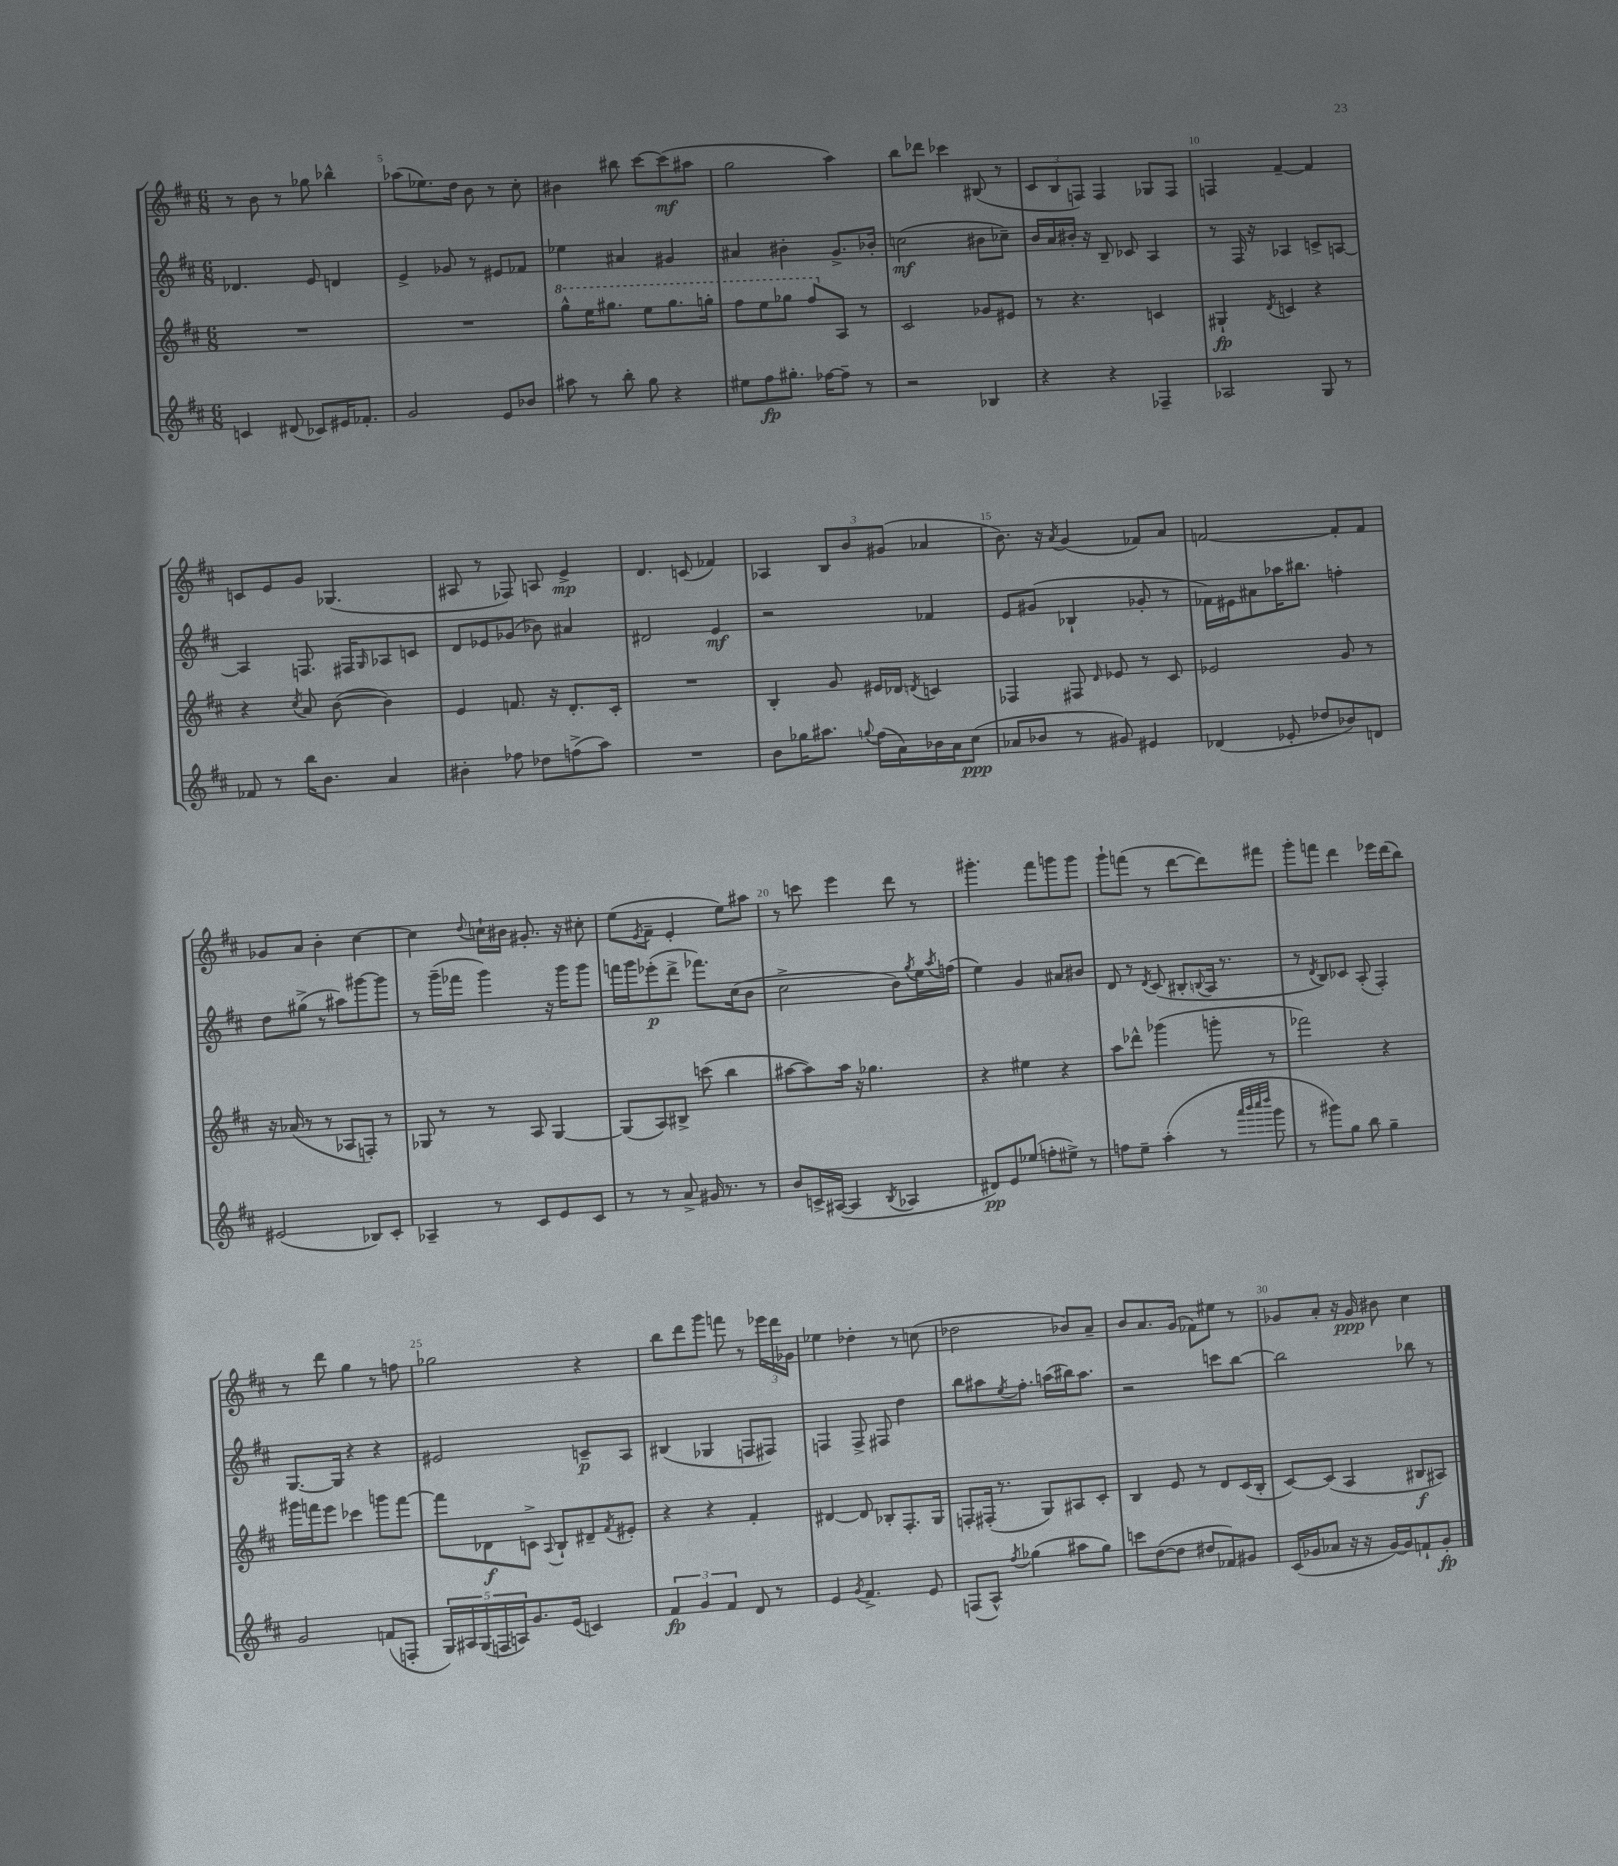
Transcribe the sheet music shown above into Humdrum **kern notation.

**kern	**dynam	**kern	**dynam	**kern	**dynam	**kern	**dynam
*part4	*part4	*part3	*part3	*part2	*part2	*part1	*part1
*staff4	*staff4	*staff3	*staff3	*staff2	*staff2	*staff1	*staff1
*clefG2	*	*clefG2	*	*clefG2	*	*clefG2	*
*k[f#c#]	*	*k[f#c#]	*	*k[f#c#]	*	*k[f#c#]	*
*M6/8	*	*M6/8	*	*M6/8	*	*M6/8	*
=4	=4	=4	=4	=4	=4	=4	=4
4cn/	.	2.r	.	4.d-X/	.	8r	.
.	.	.	.	.	.	8b\	.
(8d#X/	.	.	.	.	.	8r	.
8c-X/L)	.	.	.	8e/	.	8gg-X\	.
16e#X/K	.	.	.	4dn/	.	4bb-X^^\	.
8.f-X'/J	.	.	.	.	.	.	.
=5	=5	=5	=5	=5	=5	=5	=5
2g/	.	2.r	.	4e^/	.	(8aa-X\L	.
.	.	.	.	.	.	8.ee-X\)	.
.	.	.	.	8g-X/	.	.	.
.	.	.	.	.	.	16dd\Jk	.
.	.	.	.	8r	.	8b\	.
8e/L	.	.	.	8e#X/L	.	8r	.
8b-X/J	.	.	.	8f-X/J	.	8cc#'\	.
=6	=6	=6	=6	=6	=6	=6	=6
*	*	*8va	*	*	*	*	*
8aa#X\	.	8ggg^^\L	.	4ee-X\	.	4b#X\	.
8r	.	16eee\K	.	.	.	.	.
.	.	8.ggg#X\J	.	.	.	.	.
8bb'\	.	.	.	4a#X/	.	8bb#X\	.
8gg\	.	8eee\L	.	.	.	[8ccc#\L	.
4r	.	8.ggg#\	.	4g#X/	.	(8ccc#\]	mf
.	.	.	.	.	.	8aa#X\J	.
.	.	16gggn'\Jk	.	.	.	.	.
=7	=7	=7	=7	=7	=7	=7	=7
8ee#X\L	.	8fff#\L	.	4a#X/	.	2gg\	.
8ff#\	fp	8eee\	.	.	.	.	.
8.gg#X'\J	.	8ggg-X\J	.	4b#X'\	.	.	.
.	.	8fff#/L	.	.	.	.	.
[16ff-X\KL	.	.	.	.	.	.	.
*	*	*X8va	*	*	*	*	*
8ff-~\J]	.	8A/J	.	8.g^/L	.	4aa\)	.
8r	.	8r	.	.	.	.	.
.	.	.	.	16b-X'/Jk	.	.	.
=8	=8	=8	=8	=8	=8	=8	=8
2r	.	2c#/	.	(2ccn\	mf	8bb\L	.
.	.	.	.	.	.	8ddd-X\J	.
.	.	.	.	.	.	4ccc-X\	.
4B-X/	.	8g-X/L	.	8b#X\L	.	(8B#X/	.
.	.	8e#X/J	.	8cc-X~\J)	.	8r	.
=9	=9	=9	=9	=9	=9	=9	=9
4r	.	8r	.	16b/LL	.	12c#/L	.
.	.	.	.	16a/	.	.	.
.	.	.	.	.	.	12B/	.
.	.	4.r	.	16b#X'/JJ	.	.	.
.	.	.	.	.	.	12Fn/J)	.
.	.	.	.	16r	.	.	.
4r	.	.	.	8B~/	.	4F/	.
.	.	.	.	8c-X/	.	.	.
4F-X~/	.	4cn/	.	4A/	.	8G-X/L	.
.	.	.	.	.	.	8F/J	.
=10	=10	=10	=10	=10	=10	=10	=10
2A-X/	.	4G#X`/	fp	8r	.	4Fn/	.
.	.	.	.	16F#/	.	.	.
.	.	.	.	16r	.	.	.
.	.	8qd/	.	.	.	.	.
.	.	4cn/	.	4A-X/	.	[4f#~/	.
8G/	.	4r	.	8cn^/L	.	4f#/]	.
8r	.	.	.	[8An/J	.	.	.
!!LO:LB:g=z
=11	=11	=11	=11	=11	=11	=11	=11
8f-X/	.	4r	.	4A/]	.	8cn/L	.
8r	.	.	.	.	.	8e/	.
.	.	8qcc#/	.	.	.	.	.
16bb\KL	.	8a/	.	8.Fn/	.	8g/J	.
8.b\J	.	.	.	.	.	.	.
.	.	([8b\	.	.	.	(4.G-X/	.
.	.	.	.	16F#X/KL	.	.	.
.	.	.	.	16qqG/	.	.	.
4a/	.	4b\])	.	8A-X/	.	.	.
.	.	.	.	8cn/J	.	.	.
=12	=12	=12	=12	=12	=12	=12	=12
4b#X'\	.	4e/	.	8d/L	.	8A#X/	.
.	.	.	.	8e-X/	.	8r	.
8ff-X\	.	8.fn/	.	(8g-X/J	.	8F-X/)	.
8dd-X\L	.	.	.	8b-X\)	.	8An/	.
.	.	16r	.	.	.	.	.
(8ffn^\	.	8.d'/L	.	4a#X/	.	4e^/	mp
8aa\J)	.	.	.	.	.	.	.
.	.	16c#'/Jk	.	.	.	.	.
=13	=13	=13	=13	=13	=13	=13	=13
2.r	.	2.r	.	2d#X/	.	4.d/	.
.	.	.	.	.	.	(8cn/	.
.	.	.	.	4e/	mf	4f-X/)	.
=14	=14	=14	=14	=14	=14	=14	=14
8b\L	.	4B'/	.	2r	.	4A-X/	.
16gg-X\K	.	.	.	.	.	.	.
8.aa#X\J	.	.	.	.	.	.	.
.	.	8g/	.	.	.	12B/L	.
.	.	.	.	.	.	12b/	.
8qqggn/	.	.	.	.	.	.	.
(16ff#\LL	.	16e#X/LL	.	.	.	.	.
.	.	.	.	.	.	(12g#X/J	.
16a\)	.	16d-X/JJ	.	.	.	.	.
.	.	8qdn/	.	.	.	.	.
16b-X\	.	4cn/	.	4f-X/	.	4a-X/	.
16a\J	.	.	.	.	.	.	.
(8cc#\J	ppp	.	.	.	.	.	.
=15	=15	=15	=15	=15	=15	=15	=15
8a-X/L	.	4F-X/	.	8e/L	.	8.b\)	.
8b-X/J	.	.	.	(8g#X/J	.	.	.
.	.	.	.	.	.	16r	.
.	.	.	.	.	.	8qa/	.
8r	.	8F#X/	.	4B-X`/	.	(4g/	.
.	.	16qqd/	.	.	.	.	.
8g#X/)	.	8e-X/	.	.	.	.	.
4e#X/	.	8r	.	8g-X'/	.	8f-X/L)	.
.	.	8c#/	.	8r	.	8a/J	.
=16	=16	=16	=16	=16	=16	=16	=16
(4d-X/	.	2e-X/	.	16f-X\LL)	.	[2fn/	.
.	.	.	.	16e#X\J	.	.	.
.	.	.	.	8a#X\	.	.	.
8e-X'/	.	.	.	16aa-X\K	.	.	.
.	.	.	.	8.bb#X\J	.	.	.
8dd-X/L	.	.	.	.	.	.	.
8b-X/)	.	8g/	.	4ffn'\	.	8f'/L]	.
8dn/J	.	8r	.	.	.	8f/J	.
!!LO:LB:g=z
=17	=17	=17	=17	=17	=17	=17	=17
(2e#X/	.	16r	.	8dd\L	.	8g-X/L	.
.	.	(16a-X/	.	.	.	.	.
.	.	8r	.	(8gg#X^\J	.	8a/J	.
.	.	8r	.	8r	.	4b'\	.
.	.	8A-X/L	.	8aa#X\L)	.	.	.
8B-X/L)	.	8Fn'/J)	.	[8ggg#X\	.	[4cc#\	.
8c#'/J	.	8r	.	8ggg#\J]	.	.	.
=18	=18	=18	=18	=18	=18	=18	=18
4A-X~/	.	8G-X/	.	8r	.	4cc#\]	.
.	.	8r	.	(16ggg~\LL	.	.	.
.	.	.	.	16fff-X\JJ	.	.	.
.	.	.	.	.	.	8qqdd/	.
8r	.	8r	.	4ggg\)	.	16ccn`\LL	.
.	.	.	.	.	.	16b#X\JJ	.
8c#/L	.	8A/	.	.	.	8.g#X'/	.
8e/	.	[4G-/	.	16r	.	.	.
.	.	.	.	16ggg\KL	.	16r	.
8c#/J	.	.	.	8ggg\J	.	8cc#X'\	.
=19	=19	=19	=19	=19	=19	=19	=19
8r	.	(8G-/L]	.	16fffn\LL	.	(8ee\L	.
.	.	.	.	16ggg\J	.	.	.
.	.	.	.	.	.	8qe/	.
8r	.	8A/)	.	(8eee-X'\	p	8f#~\J	.
8a^/	.	8B#X^/J	.	8ddd^\J	.	4e'/	.
16g#X/	.	(8cccn\	.	8.fff-X\L)	.	.	.
8.r	.	.	.	.	.	.	.
.	.	4bb\	.	.	.	8ee\L)	.
.	.	.	.	(16cc#\k	.	.	.
8r	.	.	.	8b\J	.	8aa#X\J	.
=20	=20	=20	=20	=20	=20	=20	=20
8b/L	.	[8aa#X\L	.	2cc#^\	.	8r	.
16cn^/L	.	8aa#\])	.	.	.	8cccn\	.
([16A#X/JJ	.	.	.	.	.	.	.
4A#/]	.	16aa#\Jk	.	.	.	4eee\	.
.	.	16r	.	.	.	.	.
.	.	4.gg-X\	.	.	.	.	.
8qB/	.	.	.	.	.	.	.
4A-X/	.	.	.	8b\L)	.	8ddd\	.
.	.	.	.	8qgg/	.	.	.
.	.	.	.	16ee\L	.	8r	.
.	.	.	.	8qaa/	.	.	.
.	.	.	.	(16ffn\JJ	.	.	.
=21	=21	=21	=21	=21	=21	=21	=21
8d#X/L)	pp	4r	.	4ee\)	.	4.ggg#X'\	.
8e/	.	.	.	.	.	.	.
(8ee-X/J	.	4ee#X\	.	4g/	.	.	.
8ffn'\L	.	.	.	.	.	8fff#\L	.
8ee#X^\J)	.	4r	.	8a#X/L	.	8gggn\	.
8r	.	.	.	8b#X/J	.	8ggg\J	.
=22	=22	=22	=22	=22	=22	=22	=22
8ffn\L	.	8aa\L	.	8d/	.	8ggg`\L	.
8ee~\J	.	8ddd-X^^\J	.	8r	.	(8fffn\J	.
.	.	.	.	8qd/	.	.	.
(4aa'\	.	(4ggg-X\	.	(8c#/	.	8r	.
.	.	.	.	8B#X'/L	.	[8ddd\L	.
.	.	.	.	8qqBn/	.	.	.
8r	.	8gggn'\	.	16A/Jk	.	8ddd\])	.
.	.	.	.	8.r	.	.	.
32qqaaa/LLL	.	.	.	.	.	.	.
32qqbbb/	.	.	.	.	.	.	.
32qqcccc#/	.	.	.	.	.	.	.
32qqdddd/JJJ	.	.	.	.	.	.	.
8ggg\	.	8r	.	.	.	8fff#X\J	.
=23	=23	=23	=23	=23	=23	=23	=23
8r	.	2fff-X\)	.	8r	.	8ggg'\L	.
.	.	.	.	8qd/	.	.	.
8ggg#X\L)	.	.	.	8B/L)	.	8fffn\J	.
8gg\J	.	.	.	8c-X/J	.	4ddd\	.
8bb\	.	.	.	(8A'/	.	.	.
4gg~\	.	4r	.	4F#'/)	.	16eee-X\LL	.
.	.	.	.	.	.	(16ddd\J	.
.	.	.	.	.	.	8bb\J)	.
!!LO:LB:g=z
=24	=24	=24	=24	=24	=24	=24	=24
2g/	.	16ggg#X\LL	.	[8.G/L	.	8r	.
.	.	16fffn\J	.	.	.	.	.
.	.	8eee\J	.	.	.	8ddd\	.
.	.	.	.	16G/Jk]	.	.	.
.	.	4ccc-X\	.	4r	.	4gg\	.
(8fn/L	.	8gggn\L	.	4r	.	8r	.
8Fn'/J	.	[8fff\J	.	.	.	8ffn\	.
=25	=25	=25	=25	=25	=25	=25	=25
20G/LL)	.	8fff\L]	.	2e#X/	.	2gg-X\	.
20A#X/	.	.	.	.	.	.	.
(20G/	.	.	.	.	.	.	.
.	.	8d-X\	f	.	.	.	.
20Fn/	.	.	.	.	.	.	.
20An/J)	.	.	.	.	.	.	.
8.g/	.	8cn^\J	.	.	.	.	.
.	.	8qqA/	.	.	.	.	.
.	.	8B`/L	.	.	.	.	.
(16e/Jk	.	.	.	.	.	.	.
4cn/)	.	8d#X~/	.	8cn~/L	p	4r	.
.	.	8qf#/	.	.	.	.	.
.	.	8e#X'/J	.	8A/J	.	.	.
=26	=26	=26	=26	=26	=26	=26	=26
6f#/	fp	4r	.	(4B#X/	.	8bb\L	.
.	.	.	.	.	.	8ddd\	.
6g/	.	.	.	.	.	.	.
.	.	4r	.	4G-X/	.	8ggg\J	.
6f#/	.	.	.	.	.	.	.
.	.	.	.	.	.	8fffn\	.
8d/	.	4f#'/	.	8Fn/L	.	8r	.
8r	.	.	.	8F#X/J)	.	24eee-X\LL	.
.	.	.	.	.	.	24ddd\	.
.	.	.	.	.	.	24g-X\JJ	.
=27	=27	=27	=27	=27	=27	=27	=27
4e/	.	[4d#X/	.	4Fn/	.	4ee-X\	.
8qg/	.	.	.	.	.	.	.
4.f#^/	.	8d#/]	.	8F^/	.	4dd-X'\	.
.	.	8B-X'/L	.	8F#X/	.	.	.
.	.	8.F#'/	.	4dd\	.	8r	.
8e/	.	.	.	.	.	(8ccn\	.
.	.	16G/Jk	.	.	.	.	.
=28	=28	=28	=28	=28	=28	=28	=28
(8Fn/L	.	8Fn'/L	.	8bb\L	.	2dd-X\	.
8A^^/J)	.	(16F#X'/Jk	.	8aa#X\	.	.	.
.	.	8.r	.	.	.	.	.
8qff#/	.	.	.	8qee/	.	.	.
(4gg-X\	.	.	.	8.ff#'\J	.	.	.
.	.	8G/L)	.	.	.	.	.
.	.	.	.	(16aan\LL	.	.	.
8aa#X\L	.	8A#X/	.	16bb#X\J)	.	8b-X/L)	.
.	.	.	.	8.aa\J	.	.	.
8gg-\J)	.	8c#'/J	.	.	.	8a~/J	.
=29	=29	=29	=29	=29	=29	=29	=29
8cccn\L	.	4B/	.	2r	.	8b/L	.
([8dd\	.	.	.	.	.	8.a/	.
8dd\J]	.	8e/	.	.	.	.	.
.	.	.	.	.	.	(16g/Jk	.
8dd#X/L	.	8r	.	.	.	8f-X\L)	.
8f-X/)	.	8d/L	.	8cccn\L	.	8ee#X\J	.
8g#X/J	.	(16c#/L	.	[8bb\J	.	8r	.
.	.	16B'/JJ	.	.	.	.	.
=30	=30	=30	=30	=30	=30	=30	=30
(16c#/LL	.	[8c#/L)	.	2bb\]	.	8g-X/L	.
16g-X/J	.	.	.	.	.	.	.
8a-X/J	.	(8c#/J]	.	.	.	8a'/J	.
16r	.	4A/	.	.	.	16r	.
16r	.	.	.	.	.	16g-/	ppp
[16g-/LL)	.	.	.	.	.	8b#X\	.
16g-/J]	.	.	.	.	.	.	.
8fn`/	.	8B#X/L	f	8bb-X\	.	4cc#\	.
8g-'/J	fp	8A#X/J)	.	8r	.	.	.
==	==	==	==	==	==	==	==
*-	*-	*-	*-	*-	*-	*-	*-
